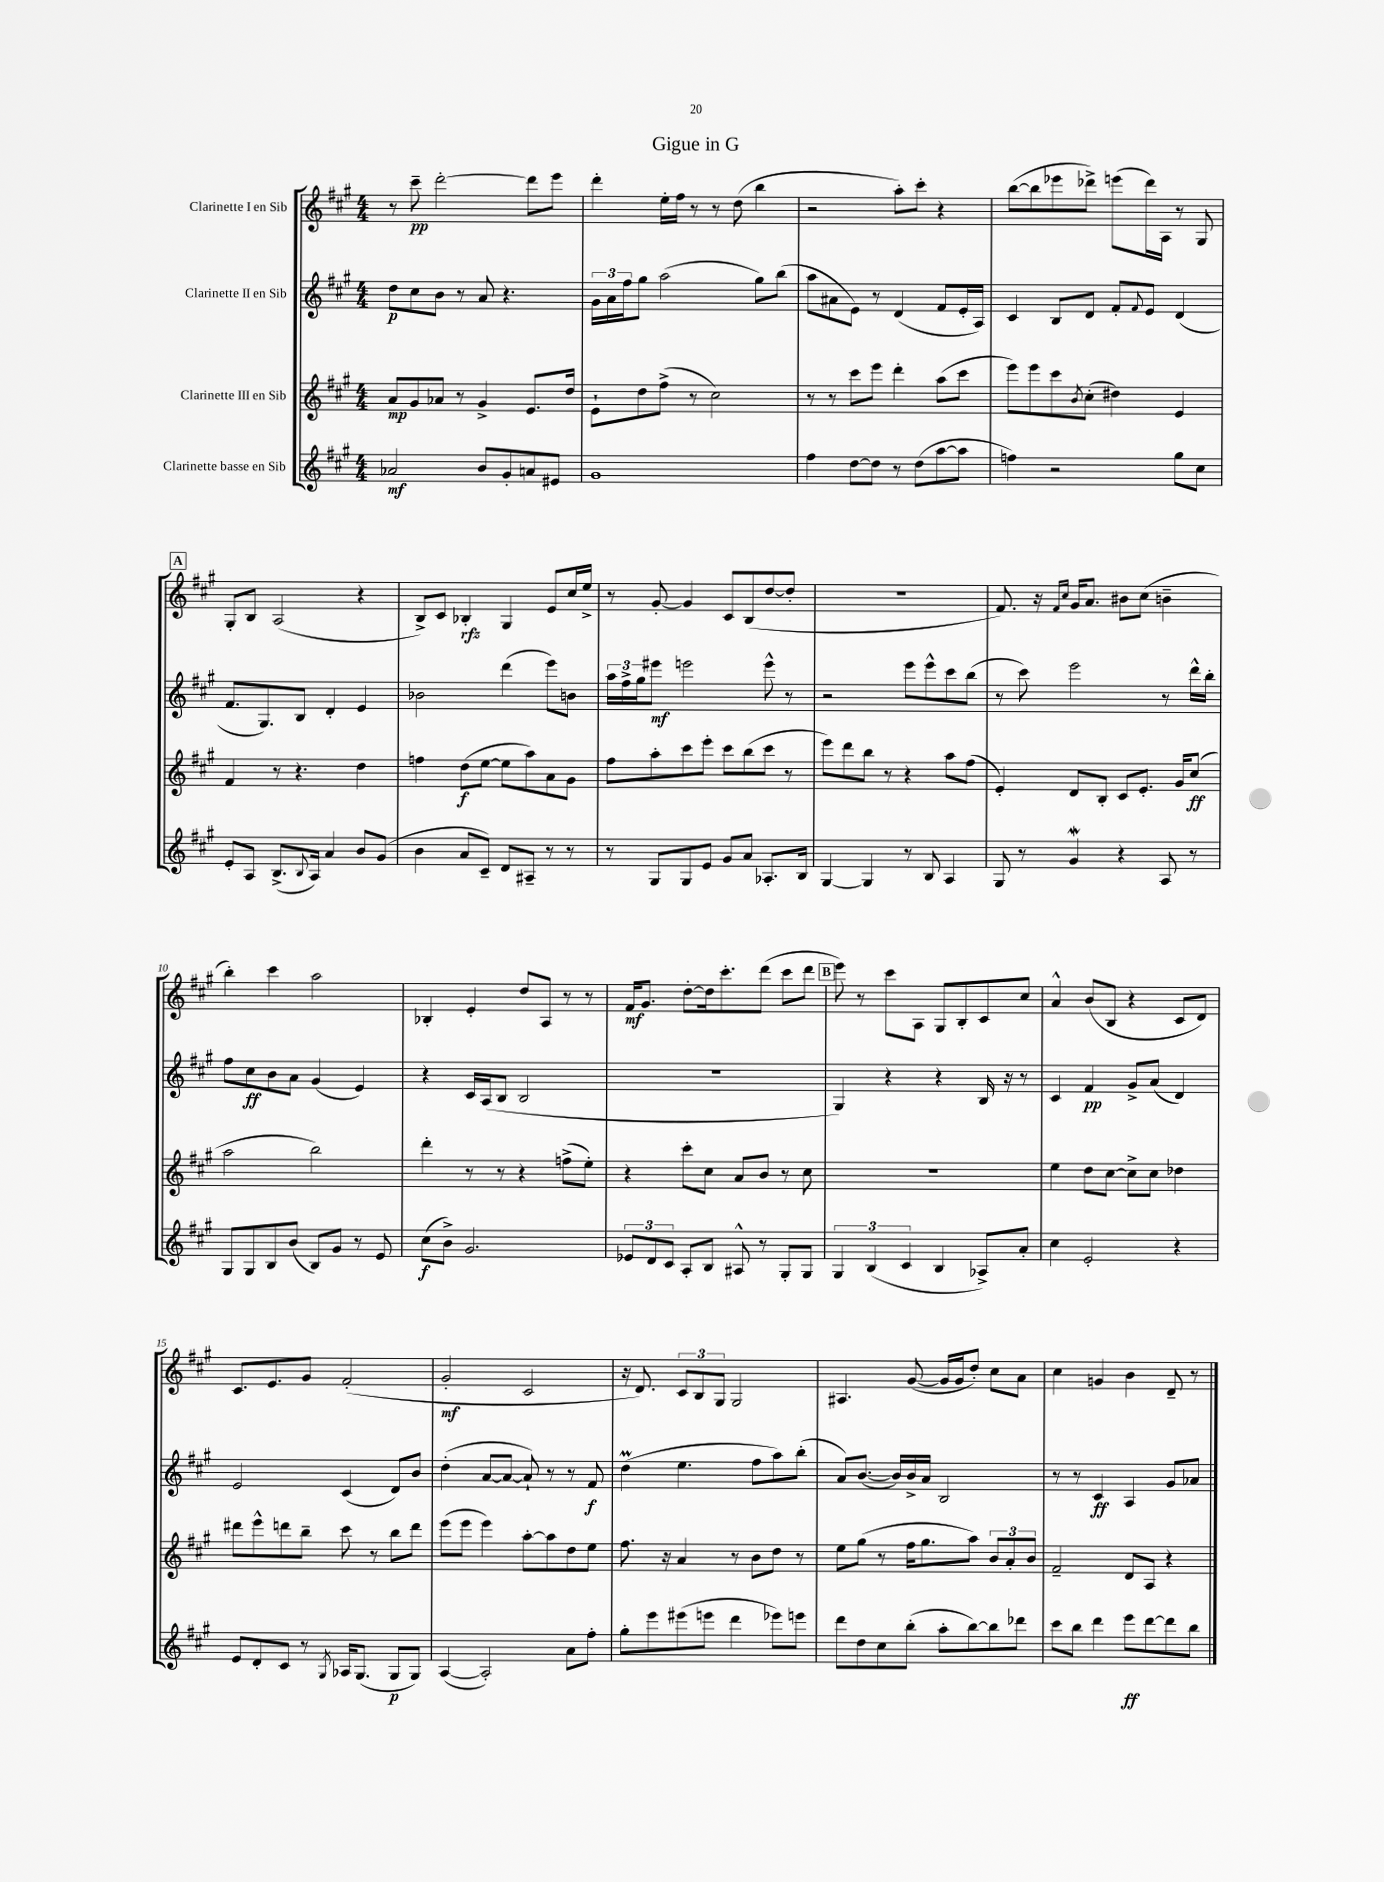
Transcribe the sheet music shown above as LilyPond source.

\header { title = "Gigue in G" }
<<
\new StaffGroup <<
\new Staff = "s0" \with { instrumentName = "Clarinette I en Sib" } {
    \clef treble \key a \major \numericTimeSignature \time 4/4
    r8 cis'''8--\pp d'''2~-. d'''8 e'''8 |
    d'''4-. e''16-. fis''16 r8 r8 d''8( b''4 |
    r2 a''8-.) cis'''8-. r4 |
    b''8~( b''8 ees'''8 des'''8->) e'''8( des'''16) a16 r8 gis8 |
    \mark \markup { \box "A" } gis8-. b8 a2( r4 |
    b8->) cis'8 bes4-.\rfz gis4 e'8 cis''16 e''16-> |
    r8 gis'8~-. gis'4 cis'8 b8( d''8~ d''8-. |
    r1 |
    fis'8.) r16 \grace { fis'16 cis''16 } gis'16 a'8. bis'8 cis''8( b'4-- |
    b''4-.) cis'''4 a''2 |
    bes4-. e'4-. d''8 a8 r8 r8 |
    fis'16\mf gis'8. d''8~-. d''16 cis'''8.-. d'''8( cis'''8 d'''8 |
    \mark \markup { \box "B" } e'''8) r8 cis'''8 a8 gis8 b8-. cis'8 cis''8 |
    a'4-^ b'8( b8 r4 cis'8 d'8) |
    cis'8. e'8. gis'8 fis'2-.( |
    gis'2-.\mf cis'2 |
    r16 d'8.) \tuplet 3/2 { cis'8 b8 gis8 } gis2 |
    ais4. gis'8~( gis'16 gis'16 d''8-.) cis''8 a'8 |
    cis''4 g'4 b'4 d'8-- r8 \bar "|." |
}
\new Staff = "s1" \with { instrumentName = "Clarinette II en Sib" } {
    \clef treble \key a \major \numericTimeSignature \time 4/4
    d''8\p cis''8 b'8 r8 a'8 r4. |
    \tuplet 3/2 { gis'16 a'16 fis''16 } gis''8 a''2( gis''8) b''8( |
    a''8 ais'8 e'8) r8 d'4( fis'8 e'16-. a16) |
    cis'4 b8 d'8 fis'8-. \appoggiatura { fis'8 } e'8 d'4( |
    \mark \markup { \box "A" } fis'8. gis8.) b8 d'4-. e'4 |
    bes'2 d'''4( e'''8) b'8 |
    \tuplet 3/2 { a''16 fis''16-> gis''16 } eis'''8\mf e'''2 e'''8-^ r8 |
    r2 e'''8 e'''8-^ cis'''8 b''8( |
    r8 cis'''8) e'''2 r8 d'''16-^ b''16-. |
    fis''8 cis''8\ff b'8 a'8 gis'4( e'4) |
    r4 cis'16 a16( b8 b2 |
    R1 |
    \mark \markup { \box "B" } gis4) r4 r4 b16 r16 r8 |
    cis'4 fis'4\pp gis'8-> a'8( d'4) |
    e'2 cis'4( d'8) b'8 |
    d''4-.( a'8~ a'8~ a'8-!) r8 r8 fis'8\f |
    d''4\prall( e''4. fis''8 a''8) b''8-.( |
    a'8) b'8.~( b'16) b'16-> a'16 b2 |
    r8 r8 cis'4\ff a4 gis'8 aes'8 \bar "|." |
}
\new Staff = "s2" \with { instrumentName = "Clarinette III en Sib" } {
    \clef treble \key a \major \numericTimeSignature \time 4/4
    a'8\mp gis'8 aes'8 r8 gis'4-> e'8. d''16 |
    e'8-! d''8 fis''8->( r8 cis''2) |
    r8 r8 cis'''8 e'''8 d'''4-. a''8( cis'''8 |
    e'''8) e'''8 cis'''8 \acciaccatura { b'8 } cis''8-.( dis''4) e'4 |
    \mark \markup { \box "A" } fis'4 r8 r4. d''4 |
    f''4 d''8\f( e''8~ e''8 a''8) a'8 gis'8 |
    fis''8 a''8-. cis'''8 e'''8-. cis'''8 b''8( cis'''8 r8 |
    e'''8) d'''8 b''8 r8 r4 a''8 fis''8( |
    e'4-.) d'8 b8-. cis'8 e'8.-. gis'16 cis''8\ff( |
    a''2 b''2) |
    d'''4-. r8 r8 r4 f''8->( e''8-.) |
    r4 cis'''8-. cis''8 a'8 b'8 r8 cis''8 |
    \mark \markup { \box "B" } r1 |
    e''4 d''8 cis''8~ cis''8-> cis''8 des''4 |
    dis'''8 e'''8-^ d'''8 b''8-- cis'''8 r8 b''8 d'''8 |
    e'''8( e'''8 e'''4) a''8~-. a''8 d''8 e''8 |
    fis''8. r16 a'4 r8 b'8 d''8 r8 |
    e''8 gis''8( r8 fis''16 gis''8. a''8) \tuplet 3/2 { b'8 a'8-. b'8 } |
    fis'2-- d'8 a8 r4 \bar "|." |
}
\new Staff = "s3" \with { instrumentName = "Clarinette basse en Sib" } {
    \clef treble \key a \major \numericTimeSignature \time 4/4
    aes'2\mf b'8 gis'8-. a'8 eis'8 |
    gis'1 |
    fis''4 d''8~ d''8 r8 d''8( a''8~ a''8 |
    f''4) r2 gis''8 cis''8 |
    \mark \markup { \box "A" } e'8-. a8 b8.->( \appoggiatura { b8 } a16) a'4 b'8 gis'8( |
    b'4 a'8 cis'8--) d'8 ais8-- r8 r8 |
    r8 gis8 gis8 e'8 gis'8 a'8 aes8.-. b16 |
    gis4~ gis4 r8 b8 a4 |
    gis8 r8 gis'4\mordent r4 a8 r8 |
    gis8 gis8 b8 b'8( b8) gis'8 r8 e'8 |
    cis''8\f( b'8->) gis'2. |
    \tuplet 3/2 { ees'8 d'8 cis'8 } a8-. b8 ais8-^ r8 gis8-. gis8 |
    \mark \markup { \box "B" } \tuplet 3/2 { gis4 b4( cis'4 } b4 aes8->) a'8-. |
    cis''4 e'2-. r4 |
    e'8 d'8-. cis'8 r8 \acciaccatura { gis8 } aes16 gis8.( gis8\p gis8) |
    a4~( a2-.) a'8 fis''8-. |
    gis''8-. e'''8 eis'''8( e'''8 d'''4 ees'''8) e'''8 |
    d'''8 d''8 cis''8 b''8-.( a''8-. b''8~) b''8 des'''8 |
    cis'''8 b''8 d'''4 e'''8\ff d'''8~ d'''8 b''8 \bar "|." |
}
>>
>>
